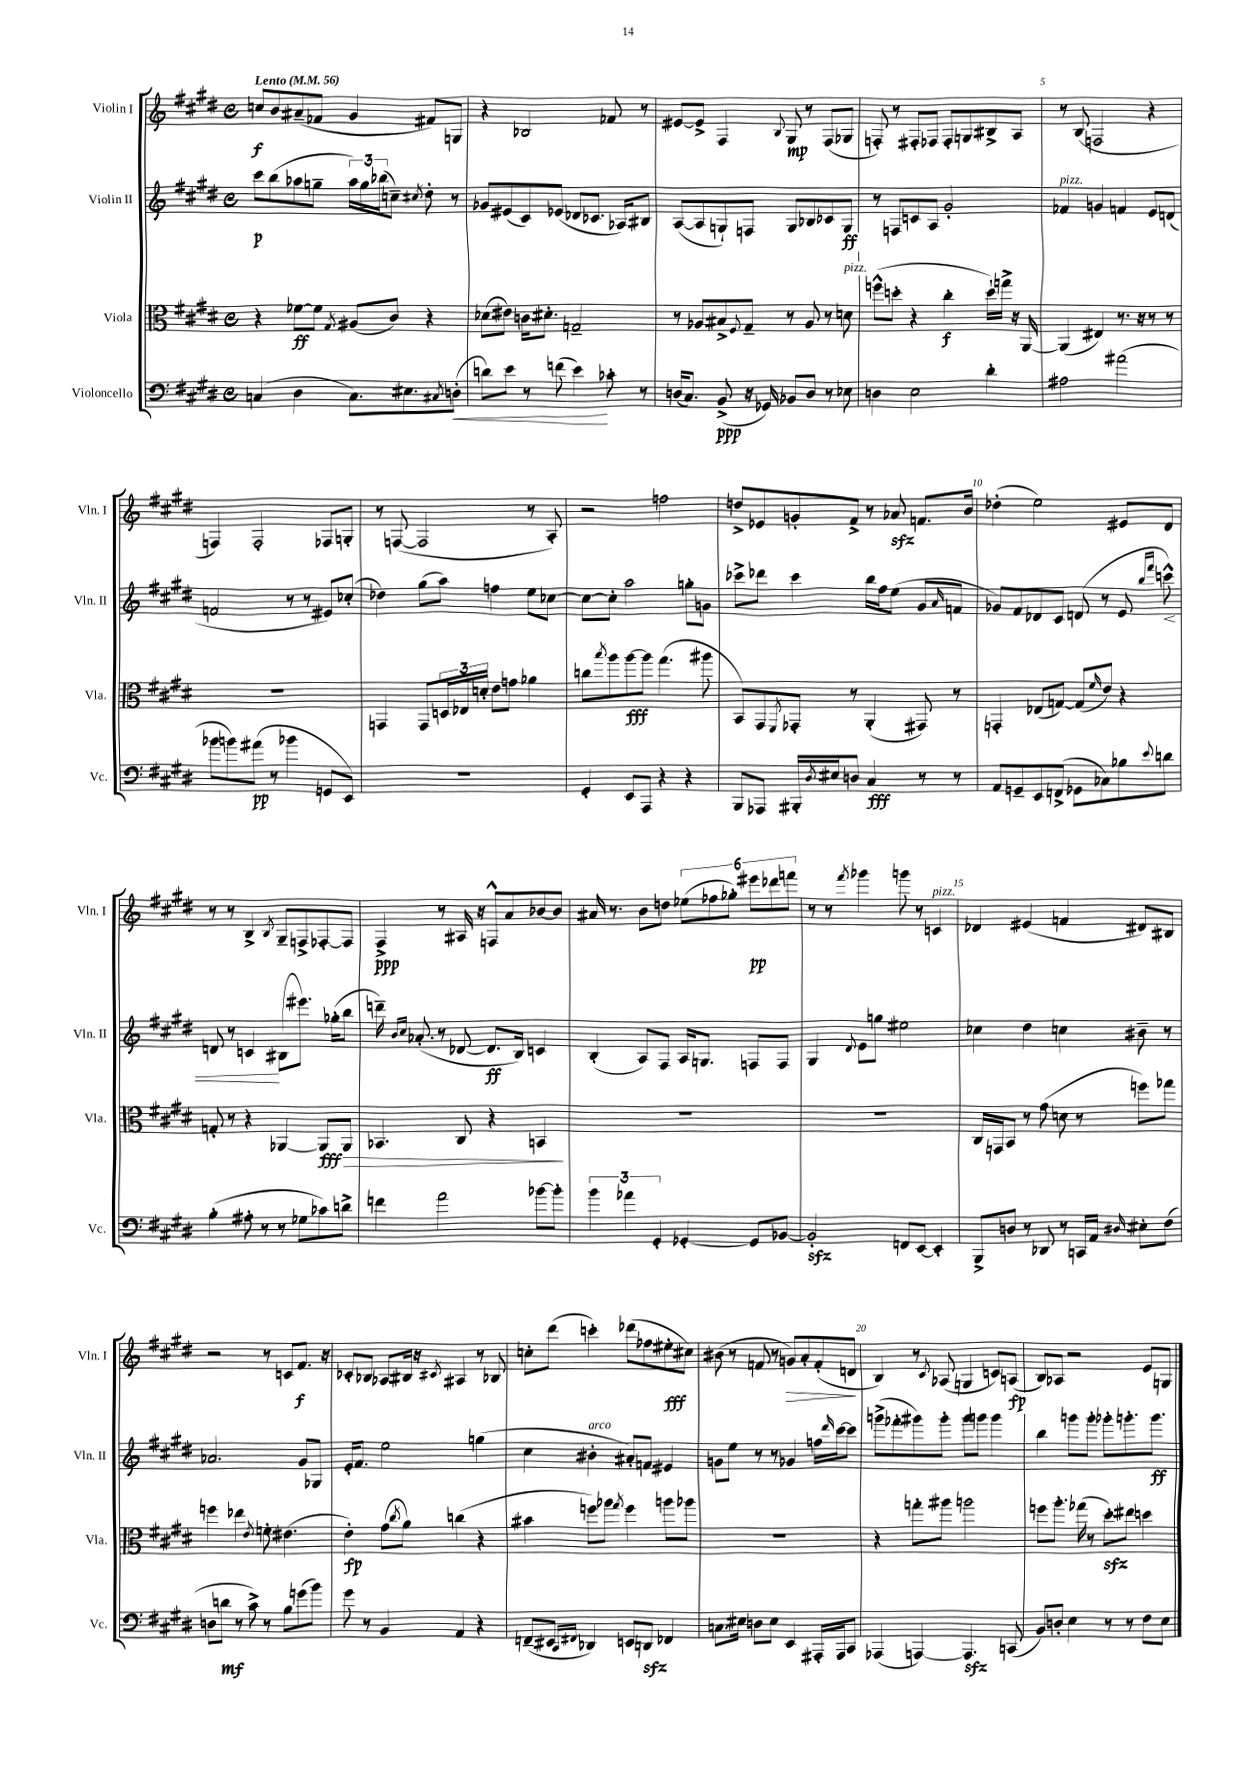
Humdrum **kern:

**kern	**dynam	**kern	**dynam	**kern	**dynam	**kern	**dynam
*part4	*part4	*part3	*part3	*part2	*part2	*part1	*part1
*staff4	*staff4	*staff3	*staff3	*staff2	*staff2	*staff1	*staff1
*I"Violoncello	*	*I"Viola	*	*I"Violin II	*	*I"Violin I	*
*I'Vc.	*	*I'Vla.	*	*I'Vln. II	*	*I'Vln. I	*
*clefF4	*	*clefC3	*	*clefG2	*	*clefG2	*
*k[f#c#g#d#]	*	*k[f#c#g#d#]	*	*k[f#c#g#d#]	*	*k[f#c#g#d#]	*
*M4/4	*	*M4/4	*	*M4/4	*	*M4/4	*
*met(c)	*	*met(c)	*	*met(c)	*	*met(c)	*
*MM56	*	*MM56	*	*MM56	*	*MM56	*
=1	=1	=1	=1	=1	=1	=1	=1
!	!	!	!	!	!	!LO:TX:a:B:t=Lento	!
(4Cn/	.	4r	.	8ccc#\L	p	8ccn/L	f
.	.	.	.	(8bb\	.	8b/	.
4D#\	.	[8f-X\L	ff	8aa-X\	.	(8a#X~/	.
.	.	8f-\J]	.	8ggn~\J	.	8f-X/J	.
.	.	8qG#/	.	.	.	.	.
8.C\L)	.	(8A#X/L	.	24aa-\LL)	.	4g#/	.
.	.	.	.	24gg\	.	.	.
.	.	.	.	(24bb-X\J	.	.	.
.	.	8c#/J)	.	8ccn~\J)	.	.	.
8.E#X\	.	.	.	.	.	.	.
.	.	.	.	8qcc#X/	.	.	.
.	.	4r	.	8dd#'\	.	8f#X/L)	.
8qC#X/	.	.	.	.	.	.	.
!	!LO:HP:b	!	!	!	!	!	!
(8Dn'\J	<	.	.	8r	.	8Gn/J	.
=2	=2	=2	=2	=2	=2	=2	=2
8dn\L)	.	(8d-X\L	.	8g-X/L	.	4r	.
8e\J	.	8e#X\J)	.	(8e#X/	.	.	.
8r	.	16cn\KL	.	8c#/)	.	2B-X/	.
.	.	8.d#X'\J	.	.	.	.	.
(8fn\	.	.	.	(8e-X/J	.	.	.
4e\)	.	2Gn~/	.	8d-X/L	.	.	.
.	.	.	.	8.c-X/J	.	.	.
8c-X'\	[	.	.	.	.	8f-X/	.
.	.	.	.	16A-X/KL)	.	.	.
8r	.	.	.	8B#X/J	.	8r	.
=3	=3	=3	=3	=3	=3	=3	=3
(16Dn/KL	.	8r	.	([8A/L	.	[8e#X/L	.
8.C#/J)	.	.	.	.	.	.	.
.	.	8A-X/L	.	8A/]	.	8e#^/J]	.
(8BB^/	ppp	8B#X^/	.	8Gn`/)	.	4F#/	.
.	.	8qqF#/	.	.	.	.	.
16r	.	8G#~/J	.	8Fn/J	.	.	.
16GG-X/)	.	.	.	.	.	.	.
.	.	.	.	.	.	8qqB/	.
8BB-X/L	.	8r	.	8G/L	.	8G#/	mp
8D/J	.	8A-/	.	8B-X/	.	8r	.
8r	.	8r	.	8c-X/	.	(8F#/L	.
!	!	!LO:TX:a:i:t=pizz.	!	!	!	!	!
8E-X\	.	8dn\	.	8G/J	ff	8G-X/J	.
=4	=4	=4	=4	=4	=4	=4	=4
4Dn\	.	(8ffn^^\L	.	8r	.	8Fn'/)	.
.	.	8ddn'\J	.	8Fn/L	.	8r	.
2E\	.	4r	.	8cn/	.	8F#X'/L	.
.	.	.	.	8A/J	.	8F-X/J	.
.	.	4cc#'\	f	2g#'/	.	8F-'/L	.
.	.	.	.	.	.	8Gn/	.
4d#'\	.	16dd`\LL)	.	.	.	8B#X^/	.
.	.	16ggn^\JJ	.	.	.	.	.
.	.	16r	.	.	.	8A/J	.
.	.	[16AA/	.	.	.	.	.
=5	=5	=5	=5	=5	=5	=5	=5
!	!	!	!	!LO:TX:a:i:t=pizz.	!	!	!
2A#X\	.	(4AA/]	.	4f-X/	.	8r	.
.	.	.	.	.	.	(8B/	.
.	.	4E#X/)	.	4gn/	.	2Fn/	.
(2a#X\	.	8.r	.	4fn/	.	.	.
.	.	16r	.	.	.	.	.
.	.	8r	.	8e/L	.	4r	.
.	.	8r	.	(8dn/J	.	.	.
!!LO:LB:g=z
=6	=6	=6	=6	=6	=6	=6	=6
8b-X\L	.	1r	.	2fn/	.	4Fn/)	.
8bn\)	.	.	.	.	.	.	.
(8a#X\J	pp	.	.	.	.	2F'/	.
8r	.	.	.	.	.	.	.
4b-X\	.	.	.	8r	.	.	.
.	.	.	.	8r	.	.	.
8GGn/L	.	.	.	8e#X/L)	.	8F-X/L	.
8EE/J)	.	.	.	(8cc-X'/J	.	8Gn'/J	.
=7	=7	=7	=7	=7	=7	=7	=7
1r	.	4GGn/	.	4dd-X\)	.	8r	.
.	.	.	.	.	.	([8Fn/	.
.	.	8GG/L	.	(8gg#\L	.	2F/]	.
.	.	24Dn/L	.	8aa\J)	.	.	.
.	.	24E-X/	.	.	.	.	.
.	.	24dn'/JJ	.	.	.	.	.
.	.	8e\L	.	4ffn\	.	.	.
.	.	8gn\J	.	.	.	.	.
.	.	4a-X\	.	8ee\L	.	8r	.
.	.	.	.	[8cc-X\J	.	8A'/)	.
=8	=8	=8	=8	=8	=8	=8	=8
4GG#'/	.	8ccn\L	.	8cc-\L_	.	2r	.
.	.	8qbb/	.	.	.	.	.
.	.	8aa\	.	8cc-'\J]	.	.	.
8EE/L	.	[8aa\	fff	2aa\	.	.	.
8AAA/J	.	8aa\J]	.	.	.	.	.
4r	.	(4.gg#\	.	.	.	2ffn\	.
4r	.	.	.	8ggn'\L	.	.	.
.	.	8aa#X\	.	8gn\J	.	.	.
=9	=9	=9	=9	=9	=9	=9	=9
8BBB/L	.	8BB/L)	.	8ccc-X^\L	.	8ddn^/L	.
8AAA-X/J	.	8GG#/	.	8ddd-X\J	.	8e-X/	.
.	.	8qFF#/	.	.	.	.	.
16BBB#X'/LL	.	8GG-X'/J	.	4ccc-\	.	8gn'/	.
8qD#/	.	.	.	.	.	.	.
16E#X/J	.	.	.	.	.	.	.
8Dn/J	.	8r	.	.	.	8f#^/J	.
4C#/	fff	(4AA'/	.	16bb\LL	.	8r	.
.	.	.	.	16ff#\J	.	.	.
.	.	.	.	(8ee\J	.	8a-Xzz/	.
8r	.	8GG#X/)	.	8g#/L	.	8.fn/L	.
.	.	.	.	16qqa/	.	.	.
8r	.	8r	.	8fn/J	.	.	.
.	.	.	.	.	.	16b/Jk	.
=10	=10	=10	=10	=10	=10	=10	=10
8AA/L	.	4GGn'/	.	8g-X/L)	.	(4dd-X'\	.
8GGn~/	.	.	.	8f#/	.	.	.
8EE/	.	(8E-X/L	.	8d-X/	.	2ee\)	.
(8FFn^/J	.	[8Gn/J)	.	8c#/J	.	.	.
8GG-X\L	.	(8G/L]	.	(8dn/	.	.	.
.	.	16qqf#/	.	.	.	.	.
8C-X\)	.	8e/J)	.	8r	.	.	.
8B-X\	.	4r	.	8e/	.	8e#X/L	.
.	.	.	.	16qqbb/LL	.	.	.
8qqe/	.	.	.	16qqfff#/JJ	.	.	.
!	!	!	!	!	!LO:HP:b	!	!
8dn\J	.	.	.	8cccn^^\)	<	8d#/J	.
!!LO:LB:g=z
=11	=11	=11	=11	=11	=11	=11	=11
(4B'\	.	8Gn'/	.	8dn/	.	8r	.
.	.	8r	.	8r	.	8r	.
8A#X'\	.	4r	.	4cn/	.	4B^/	.
8r	.	.	.	.	.	.	.
.	.	.	.	.	.	8qB/	.
8r	.	[4AA-X/	.	(8B#X\L	[	8G#~/L	.
8G-X\L	.	.	.	8.eee#X\J)	.	8Fn^/	.
!	!	!	!LO:HP:b	!	!	!	!
8c-X\)	.	8AA-/L]	> fff	.	.	[8F-X'/	.
.	.	.	.	(16gg-X'\KL	.	.	.
8dn^\J	.	8AA-/J	.	8bb\J	.	8F-/J]	.
=12	=12	=12	=12	=12	=12	=12	=12
4fn\	.	4.BB-X/	.	16dddn~\)	.	4F#^/	ppp
.	.	.	.	16qqb/LL	.	.	.
.	.	.	.	16qqcc#/JJ	.	.	.
.	.	.	.	(8.a-X'/	.	.	.
2a\	.	.	.	8r	.	8r	.
.	.	8C#/	.	[8d-X/	.	16A#X/	.
.	.	.	.	.	.	16r	.
.	.	4r	.	8.d-/L]	ff	8Fn^^/L	.
.	.	.	.	.	.	8a/	.
.	.	.	.	16B/Jk)	.	.	.
[8b-X\L	.	4BBn/	.	4cn/	.	[8b-X/	.
8b-'\J]	.	.	.	.	.	8b-/J]	.
.	.	.	]	.	.	.	.
=13	=13	=13	=13	=13	=13	=13	=13
6b\	.	1r	.	(4B'/	.	16a#X/	.
.	.	.	.	.	.	8.r	.
6a-X\	.	.	.	.	.	.	.
.	.	.	.	8A/L)	.	8b\L	.
6GG#'/	.	.	.	.	.	.	.
.	.	.	.	8F#/J	.	8ddn\J	.
[4GG-X'/	.	.	.	16A/KL	.	(12ee-X\L	.
.	.	.	.	8.Gn/J	.	.	.
.	.	.	.	.	.	12ff-X\	.
.	.	.	.	.	.	12gg-X'\J)	.
8GG-/L]	.	.	.	8Fn/L	.	12eee#X\L	pp
.	.	.	.	.	.	12ddd-X\	.
[8BB-X/J	.	.	.	8F/J	.	.	.
.	.	.	.	.	.	12fffn\J	.
=14	=14	=14	=14	=14	=14	=14	=14
2BB-zz'/]	.	1r	.	4G#/	.	8r	.
.	.	.	.	.	.	8r	.
.	.	.	.	8qqd#/	.	8qfff#/	.
.	.	.	.	8e\L	.	4ggg-X\	.
.	.	.	.	8ggn\J	.	.	.
8FFn/L	.	.	.	2ee#X\	.	8gggn\	.
[8EE/J	.	.	.	.	.	8r	.
!	!	!	!	!	!	!LO:TX:a:i:t=pizz.	!
4EE'/]	.	.	.	.	.	4cn/	.
=15	=15	=15	=15	=15	=15	=15	=15
8BBB^/L	.	16C#/LL	.	4cc-X\	.	4d-X/	.
.	.	16GGn/J	.	.	.	.	.
8Dn/J	.	8BB/J	.	.	.	.	.
8r	.	8r	.	4dd#\	.	(4e#X/	.
8DD-X/	.	(8g#\	.	.	.	.	.
8r	.	8dn\	.	4ccn\	.	4fn/	.
16CCn/LL	.	8r	.	.	.	.	.
16AA/JJ	.	.	.	.	.	.	.
16qqD#X/	.	.	.	.	.	.	.
8E#X'\L	.	8ffn\L)	.	8b#X~\	.	8d#X/L)	.
(8F#\J	.	8gg-X\J	.	8r	.	8B#X/J	.
!!LO:LB:g=z
=16	=16	=16	=16	=16	=16	=16	=16
8Dn\L	.	4ffn\	.	2.a-X/	.	2r	.
8dn\J	mf	.	.	.	.	.	.
8r	.	4ee-X\	.	.	.	.	.
8c#^\)	.	.	.	.	.	.	.
.	.	8qe/	.	.	.	.	.
8r	.	8fn'\	.	.	.	8r	.
8B\L	.	(4.e#X\	.	.	.	8cn/L	.
(8gn\	.	.	.	8g#/L	.	8.f#/J	f
8b\J)	.	.	.	8G-X/J	.	.	.
.	.	.	.	.	.	16r	.
=17	=17	=17	=17	=17	=17	=17	=17
8g#\	.	4e'\)	fp	16e'/KL	.	8c-X'/L	.
.	.	.	.	8.f#/J	.	.	.
8r	.	.	.	.	.	8B-X/J	.
4BB/	.	(8g#\L	.	2ee\	.	8A-X/L	.
.	.	8qcc#/	.	.	.	.	.
.	.	8a\J)	.	.	.	16B#X/Jk	.
.	.	.	.	.	.	16r	.
.	.	.	.	.	.	8qc#X/	.
4AA/	.	(4ccn\	.	.	.	4A#X/	.
4r	.	4r	.	(4ggn\	.	8r	.
.	.	.	.	.	.	8B-X/	.
=18	=18	=18	=18	=18	=18	=18	=18
(8FFn~/L	.	4b#X\	.	4cc#\	.	8ccn'\L	.
8EE#X/J	.	.	.	.	.	(8ddd#\J	.
16qqCC#/LL	.	.	.	.	.	.	.
16qqFF#X/JJ	.	.	.	.	.	.	.
!	!	!	!	!LO:TX:a:i:t=arco	!	!	!
4DD-X/)	.	8ffn\L)	.	4b#X'\	.	4cccn'\)	.
.	.	8aa-X\J	.	.	.	.	.
.	.	8qgg#/	.	.	.	.	.
8EEn/L	.	4ff\	.	8a#X'/L)	.	(8ddd-X\L	.
8DDnzz/J	.	.	.	8fn/J	.	8ff-X\	.
4FF-X/	.	8aan\L	.	4e#X/	.	8ee#X'\	fff
.	.	8aa-X\J	.	.	.	8cc#X\J)	.
=19	=19	=19	=19	=19	=19	=19	=19
8.Cn\L	.	1r	.	8gn\L	.	(8b#X\	.
.	.	.	.	8ee\J	.	8r	.
16E#X\Jk	.	.	.	.	.	.	.
8Dn\L	.	.	.	8r	.	8fn/	.
8E#\J	.	.	.	8r	.	8r	.
!	!	!	!	!	!	!	!LO:HP:b
4EE/	.	.	.	4g-X/	.	8gn/L)	>
.	.	.	.	.	.	8a'/	.
16AAA#X'/LL	.	.	.	16ffn\LL	.	(8f'/	.
.	.	.	.	16qqddd#/	.	.	.
16AAA#/J	.	.	.	[16ccc#\J	.	.	.
8CC#/J	.	.	.	8ccc#\J]	.	8dn/J	.
.	.	.	.	.	.	.	]
=20	=20	=20	=20	=20	=20	=20	=20
(4AAA-X/	.	4r	.	(8gggn^\L	.	4B/)	.
.	.	.	.	8fff-X'\	.	.	.
[4AAAn/)	.	8ggn'\L	.	8ggg#X\)	.	8r	.
.	.	.	.	.	.	8qc#/	.
.	.	8aa#X\J	.	8ggg#'\J	.	(8A-X/	.
4.AAAzz/]	.	2aan\	.	8ggg#\L	.	4Gn/	.
.	.	.	.	8gggn\J	.	.	.
.	.	.	.	4ggg\	.	8cn/L)	.
(8CCn/	.	.	.	.	.	(8An/J	fp
=21	=21	=21	=21	=21	=21	=21	=21
8BB/L)	.	8ffn\L	.	4bb\	.	8B/L)	.
8Dn'/J	.	8.aa'\J	.	.	.	8A-X/J	.
4E\	.	.	.	8gggn\L	.	2r	.
.	.	(16gg-X\	.	.	.	.	.
.	.	8r	.	8ggg'\J	.	.	.
8r	.	8dd#zz'\L)	.	8ggg-X'\L	.	.	.
8r	.	8ee#X\J	.	8.gggn'\	.	.	.
8F#\L	.	4ddn\	.	.	.	8e/L	.
.	.	.	.	8.ggg\J	ff	.	.
8E\J	.	.	.	.	.	8Gn/J	.
==	==	==	==	==	==	==	==
*-	*-	*-	*-	*-	*-	*-	*-
